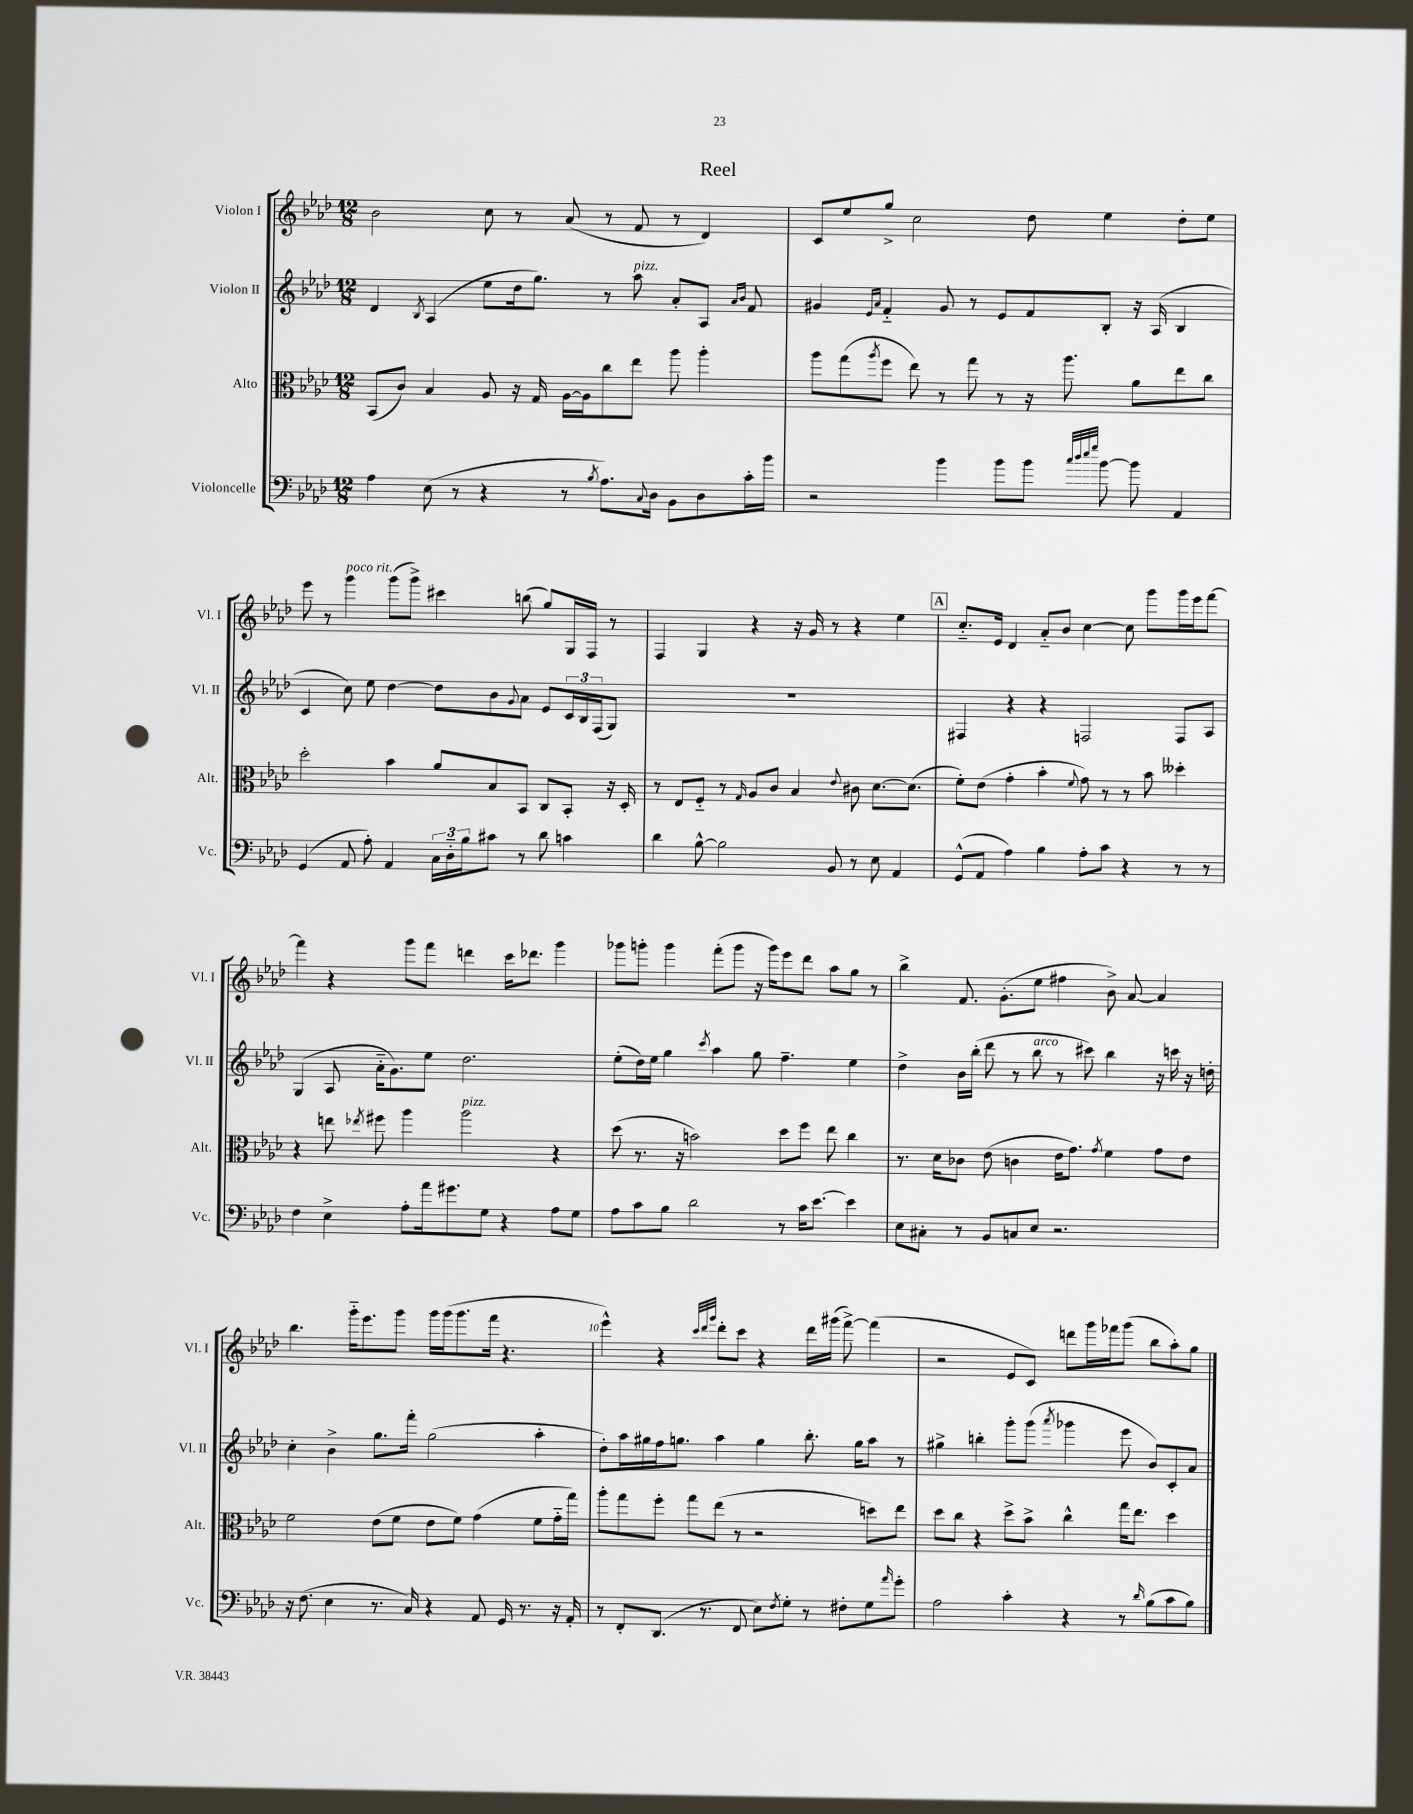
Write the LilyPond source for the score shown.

\header { title = "Reel" }
<<
\new StaffGroup <<
\new Staff = "s0" \with { instrumentName = "Violon I" shortInstrumentName = "Vl. I" } {
    \clef treble \key aes \major \numericTimeSignature \time 12/8
    bes'2 c''8 r8 aes'8( r8 f'8 r8 des'4) |
    c'8 ees''8 g''8-> c''2 des''8 ees''4 des''8-. ees''8 |
    ees'''8 r8 g'''4^\markup { \italic "poco rit." } g'''8( g'''8->) cis'''4 b''8( g''8) g16 f16 r8 |
    f4 g4 r4 r16 g'16 r8 r4 ees''4 |
    \mark \markup { \box "A" } c''8.-_ ees'16 des'4 aes'8-_ bes'8 c''4~ c''8 g'''8 g'''16 ees'''16 f'''8~ |
    f'''4 r4 g'''8 f'''8 d'''4 c'''16 des'''8. g'''4 |
    ges'''8 g'''8-. g'''4 f'''8-.( g'''8 r16 g'''16) ees'''8 des'''8 aes''8 g''8 r8 |
    bes''4-> f'8. g'8.-.( ees''8 fis''4 bes'8->) aes'8~ aes'4 |
    bes''4. g'''16-_ ees'''8. g'''8 g'''16 g'''16( g'''8. f'''16 r4. |
    ees'''4-^) r4 \grace { c'''32 des'''32 g'''32 } des'''8-. c'''8 r4 des'''16 gis'''16( f'''8~->) f'''4( |
    r2 ees'8 c'8) d'''8 g'''16 fes'''16 g'''8( bes''8 aes''8-.) g''8 \bar "|." |
}
\new Staff = "s1" \with { instrumentName = "Violon II" shortInstrumentName = "Vl. II" } {
    \clef treble \key aes \major \numericTimeSignature \time 12/8
    des'4 \acciaccatura { bes8 } aes4( ees''8 des''16 g''8.) r8 aes''8^\markup { \italic "pizz." } aes'8-. aes8 \grace { aes'16 bes'16 } f'8 |
    gis'4 \grace { ees'16 aes'16 } f'4-_ gis'8 r8 ees'8 f'8 bes8-. r16 aes16( bes4 |
    c'4 c''8) ees''8 des''4~ des''8 bes'8 \appoggiatura { g'8 } aes'8 ees'8 \tuplet 3/2 { c'16 bes16 f16( } g8) |
    R1. |
    \mark \markup { \box "A" } fis4 r4 r4 f2 f8 aes8 |
    g4( aes8 aes'16-_ g'8.) ees''8 des''2. |
    ees''8-.( des''16) ees''16 g''4 \acciaccatura { c'''8 } aes''4 g''8 f''4.-- ees''4 |
    des''4-> bes'16 bes''16-.( des'''8 r8 bes''8^\markup { \italic "arco" } r8 cis'''8) bes''4 r16 c'''16 r16 d''16-. |
    c''4-. bes'4-> g''8. f'''16-. g''2( aes''4-. |
    des''8-.) aes''16 gis''16 f''16 g''8. aes''4 g''4 bes''8.-. g''16 aes''8 r8 |
    gis''4-> b''4-. g'''8-. g'''8( \acciaccatura { aes'''8 } ges'''4 ees'''8 bes'8) c'8-. aes'8 \bar "|." |
}
\new Staff = "s2" \with { instrumentName = "Alto" shortInstrumentName = "Alt." } {
    \clef alto \key aes \major \numericTimeSignature \time 12/8
    bes,8( c'8) bes4 aes8 r16 g16 aes16~ aes16 c''8 ees''8 aes''8 aes''4-. |
    aes''8 g''8( \acciaccatura { aes''8 } f''8 ees''8) r8 g''8 r8 r16 aes''8. aes'8 ees''8 c''8 |
    des''2-. bes'4 aes'8 bes8 bes,8 c8 bes,8-. r16 des16-. |
    r8 ees8 f8-_ r8 \grace { g16 } aes8 c'8 bes4 \appoggiatura { ees'8 } cis'8 des'8.~ des'8.( |
    \mark \markup { \box "A" } f'8-.) ees'8( g'4-. bes'4-. \appoggiatura { f'8 } g'8) r8 r8 bes'8 deses''4-. |
    r4 e''8 \acciaccatura { ees''8 } fis''8 aes''4 aes''2^\markup { \italic "pizz." } r4 |
    des''8( r8. r16 b'2) des''8 f''8 ees''8 c''4 |
    r8. des'16 ces'8 ees'8( c'4 ees'16 g'8.) \acciaccatura { g'8 } f'4 g'8 ees'8 |
    f'2 ees'8( f'8 ees'8 f'8) g'4( f'8 g'16-_ g''16) |
    aes''8-. g''8 f''8-. g''8 ees''8( r8 r2 d''8) ees''8 |
    des''8 c''8 r4 des''8-> bes'8-> c''4-^ g''16 ees''8. des''4 \bar "|." |
}
\new Staff = "s3" \with { instrumentName = "Violoncelle" shortInstrumentName = "Vc." } {
    \clef bass \key aes \major \numericTimeSignature \time 12/8
    aes4 ees8( r8 r4 r8 \acciaccatura { bes8 } aes8.) \appoggiatura { c8 } des16 bes,8 des8 c'16-. bes'16 |
    r2 bes'4 bes'8 bes'8 \grace { c''32 des''32 ees''32 g''32 } bes'8~ bes'8 aes,4 |
    g,4( aes,8 aes8-.) aes,4 \tuplet 3/2 { c16 des16-_ bes16 } cis'8 r8 des'8 c'4 |
    des'4 bes8~-^ bes2 bes,8 r8 ees8 aes,4 |
    \mark \markup { \box "A" } g,8-^( aes,8 aes4) bes4 aes8-. c'8 r4 r8 r8 |
    f4 ees4-> aes8-. aes'16 gis'8. g8 r4 aes8 g8 |
    aes8 c'8 bes8 des'2 r8 c'16 ees'8.~ ees'4 |
    ees8 cis8-. r8 bes,8 c8 ees8 r2. |
    r16 f8.( ees4 r8. c16) r4 aes,8 g,16 r8. r16 aes,16-. |
    r8 f,8-. des,8.( r8. f,8 ees8) \acciaccatura { f8 } g8-. r8 fis8-. g8 \grace { aes'16 } g'8-. |
    aes2 c'4-. r4 r8 \grace { des'16 } bes8( c'8 bes8) \bar "|." |
}
>>
>>
\layout { \context { \Score \override BarNumber.break-visibility = ##(#f #t #t) barNumberVisibility = #(every-nth-bar-number-visible 5) } }
